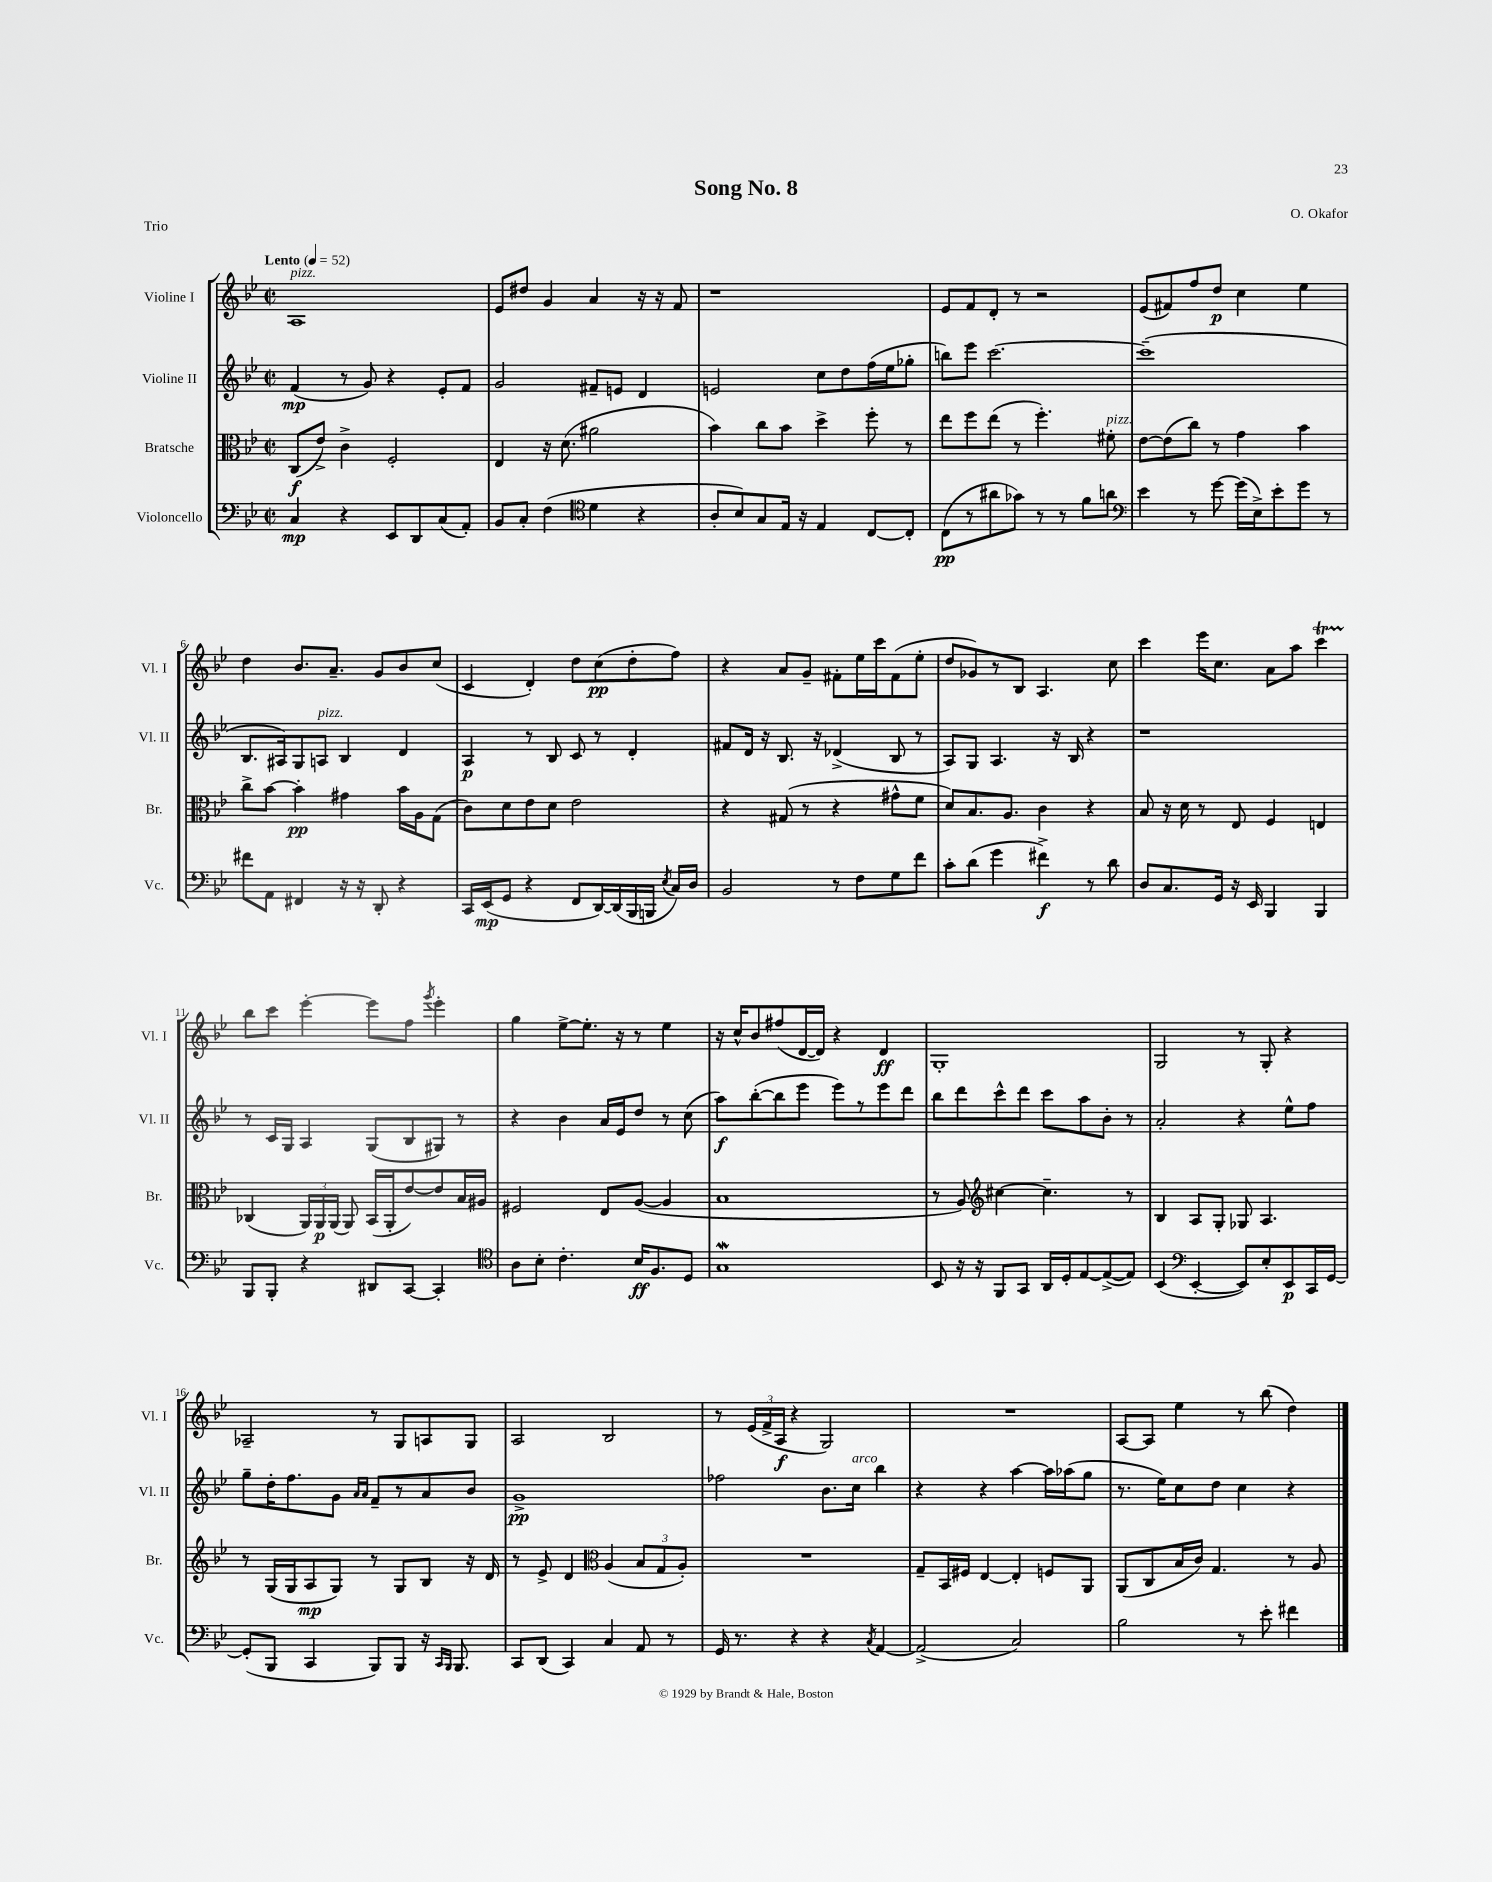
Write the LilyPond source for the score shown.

\header { title = "Song No. 8" composer = "O. Okafor" piece = "Trio" }
<<
\new StaffGroup <<
\new Staff = "s0" \with { instrumentName = "Violine I" shortInstrumentName = "Vl. I" } {
    \clef treble \key bes \major \defaultTimeSignature \time 2/2 \tempo "Lento" 4 = 52
    \autoBeamOff a1^\markup { \italic "pizz." } |
    ees'8[ dis''8] g'4 a'4 r16 r16 f'8 |
    r1 |
    ees'8[ f'8 d'8]-. r8 r2 |
    ees'8[( fis'8) f''8 d''8]\p c''4 ees''4 |
    d''4 bes'8.[ a'8.]-- g'8[ bes'8 c''8]( |
    c'4 d'4-.) d''8[ c''8\pp( d''8-. f''8]) |
    r4 a'8[ g'8]-- fis'8[-. ees''16 c'''16 fis'8( ees''8]-. |
    d''8[ ges'8) r8 bes8] a4. c''8 |
    c'''4 ees'''16[ c''8.] a'8[ a''8] c'''4\startTrillSpan |
    bes''8[\stopTrillSpan c'''8] ees'''4~-. ees'''8[ f''8] \acciaccatura { g'''8 } ees'''4-. |
    g''4 ees''8[~-> ees''8.]-. r16 r8 ees''4 |
    r16 c''16[-^ bes'8 fis''8( d'16~ d'16]) r4 d'4\ff |
    g1-. |
    g2 r8 g8-. r4 |
    aes2-- r8 g8[ a8 g8] |
    a2 bes2 |
    r8 \tuplet 3/2 { ees'16[( f'16-> a16]\f } r4 g2) |
    R1 |
    a8[~ a8] ees''4 r8 bes''8( d''4) \bar "|." |
}
\new Staff = "s1" \with { instrumentName = "Violine II" shortInstrumentName = "Vl. II" } {
    \clef treble \key bes \major \defaultTimeSignature \time 2/2
    \autoBeamOff f'4\mp( r8 g'8) r4 ees'8[-. f'8] |
    g'2 fis'8[-- e'8] d'4 |
    e'2 c''8[ d''8 f''16( ees''16 ges''8]-. |
    b''8[) ees'''8] c'''2.~ |
    c'''1--( |
    bes8.[ ais16) g8 a8]^\markup { \italic "pizz." } bes4 d'4 |
    a4\p r8 bes8 c'8 r8 d'4-. |
    fis'8[ d'16] r16 bes8. r16 des'4->( bes8 r8 |
    a8[) g8] a4. r16 bes16 r4 |
    r1 |
    r8 c'16[ g16] a4 g8[( bes8 gis8]) r8 |
    r4 bes'4 a'16[ ees'16 d''8] r8 c''8( |
    a''8[\f) bes''8~-.( bes''8 ees'''8] ees'''8[) r8 ees'''8 d'''8] |
    bes''8[ d'''8 c'''8-^ d'''8] c'''8[ a''8 bes'8]-. r8 |
    a'2-. r4 ees''8[-^ f''8] |
    g''8[-- d''16-. f''8. g'8] \grace { a'16[ a'16] } f'8[-- r8 a'8 bes'8] |
    g'1->\pp |
    fes''2 bes'8.[ c''16]^\markup { \italic "arco" } bes''4 |
    r4 r4 a''4~ a''16[ aes''16( g''8] |
    r8. ees''16[) c''8 d''8] c''4 r4 \bar "|." |
}
\new Staff = "s2" \with { instrumentName = "Bratsche" shortInstrumentName = "Br." } {
    \clef alto \key bes \major \defaultTimeSignature \time 2/2
    \autoBeamOff c8[\f( ees'8]->) c'4-> f2-. |
    ees4 r16 d'8.( ais'2 |
    bes'4) c''8[ bes'8] d''4-> f''8-. r8 |
    ees''8[ f''8 ees''8]( r8 f''4.-.) fis'8-.^\markup { \italic "pizz." } |
    ees'8[~ ees'8( c''8]) r8 g'4 bes'4 |
    c''8[-> bes'8]~ bes'4-.\pp gis'4 bes'16[ a16 g8]( |
    c'8[) d'8 ees'8 d'8] ees'2 |
    r4 gis8( r8 r4 gis'8[-^ f'8] |
    d'8[) bes8. a8.] c'4 r4 |
    bes8 r16 d'16 r8 ees8 f4 e4 |
    ces4( \tuplet 3/2 { a,16[) a,16\p a,16]( } a,8) bes,16[( a,16-. ees'8~) ees'8 bes16 ais16] |
    fis2 ees8[ a8]~( a4 |
    bes1 |
    r8 a8) \clef treble cis''4~ cis''4.-- r8 |
    bes4 a8[ g8]-. ges8 a4. |
    r8 g16[( g16 a8\mp g8]) r8 g8[ bes8] r16 d'16 |
    r8 ees'8-> d'4 \clef alto a4( \tuplet 3/2 { bes8[ g8 a8]-.) } |
    R1 |
    g8[-- bes,16 fis16] ees4~ ees4-. f8[ a,8] |
    a,8[( c8 bes16 c'16]) g4. r8 a8 \bar "|." |
}
\new Staff = "s3" \with { instrumentName = "Violoncello" shortInstrumentName = "Vc." } {
    \clef bass \key bes \major \defaultTimeSignature \time 2/2
    \autoBeamOff c4\mp r4 ees,8[ d,8 c8( a,8]-.) |
    bes,8[ c8]-. f4( \clef tenor d'4 r4 |
    a8[-. bes8) g8 ees16] r16 ees4 c8[~ c8]-. |
    c8[\pp( r8 ais'8 ges'8]) r8 r8 f'8[ a'8] |
    \clef bass ees'4 r8 g'8~ g'16[( ees16->) ees'8-. g'8] r8 |
    fis'8[ a,8] fis,4 r16 r16 d,8-. r4 |
    c,16[ ees,16\mp( g,8] r4 f,8[ d,16~) d,16( bes,,16 b,,16] \acciaccatura { ees8 } c16[) d16] |
    bes,2 r8 f8[ g8 f'8] |
    c'8[-. d'8]( g'4 fis'4->\f) r8 d'8 |
    d8[ c8. g,16] r16 ees,16 bes,,4 bes,,4 |
    bes,,8[ bes,,8]-. r4 dis,8[ c,8]~ c,4-. |
    \clef tenor a8[ bes8]-. c'4.-. bes16[\ff f8. d8] |
    g1\mordent |
    bes,8 r16 r16 f,8[ g,8] a,16[ d16-. ees8~ ees8~->( ees8]) |
    bes,4( \clef bass ees,4~-. ees,8[) ees8-. ees,8\p c,16 g,16]~ |
    g,8[-.( bes,,8] c,4 bes,,8[) bes,,8] r16 \grace { c,16[ bes,,16] } bes,,8. |
    c,8[ d,8]( c,4) c4 a,8 r8 |
    g,16 r8. r4 r4 \acciaccatura { c8 } a,4~ |
    a,2->( c2) |
    bes2 r8 ees'8-. fis'4 \bar "|." |
}
>>
>>
